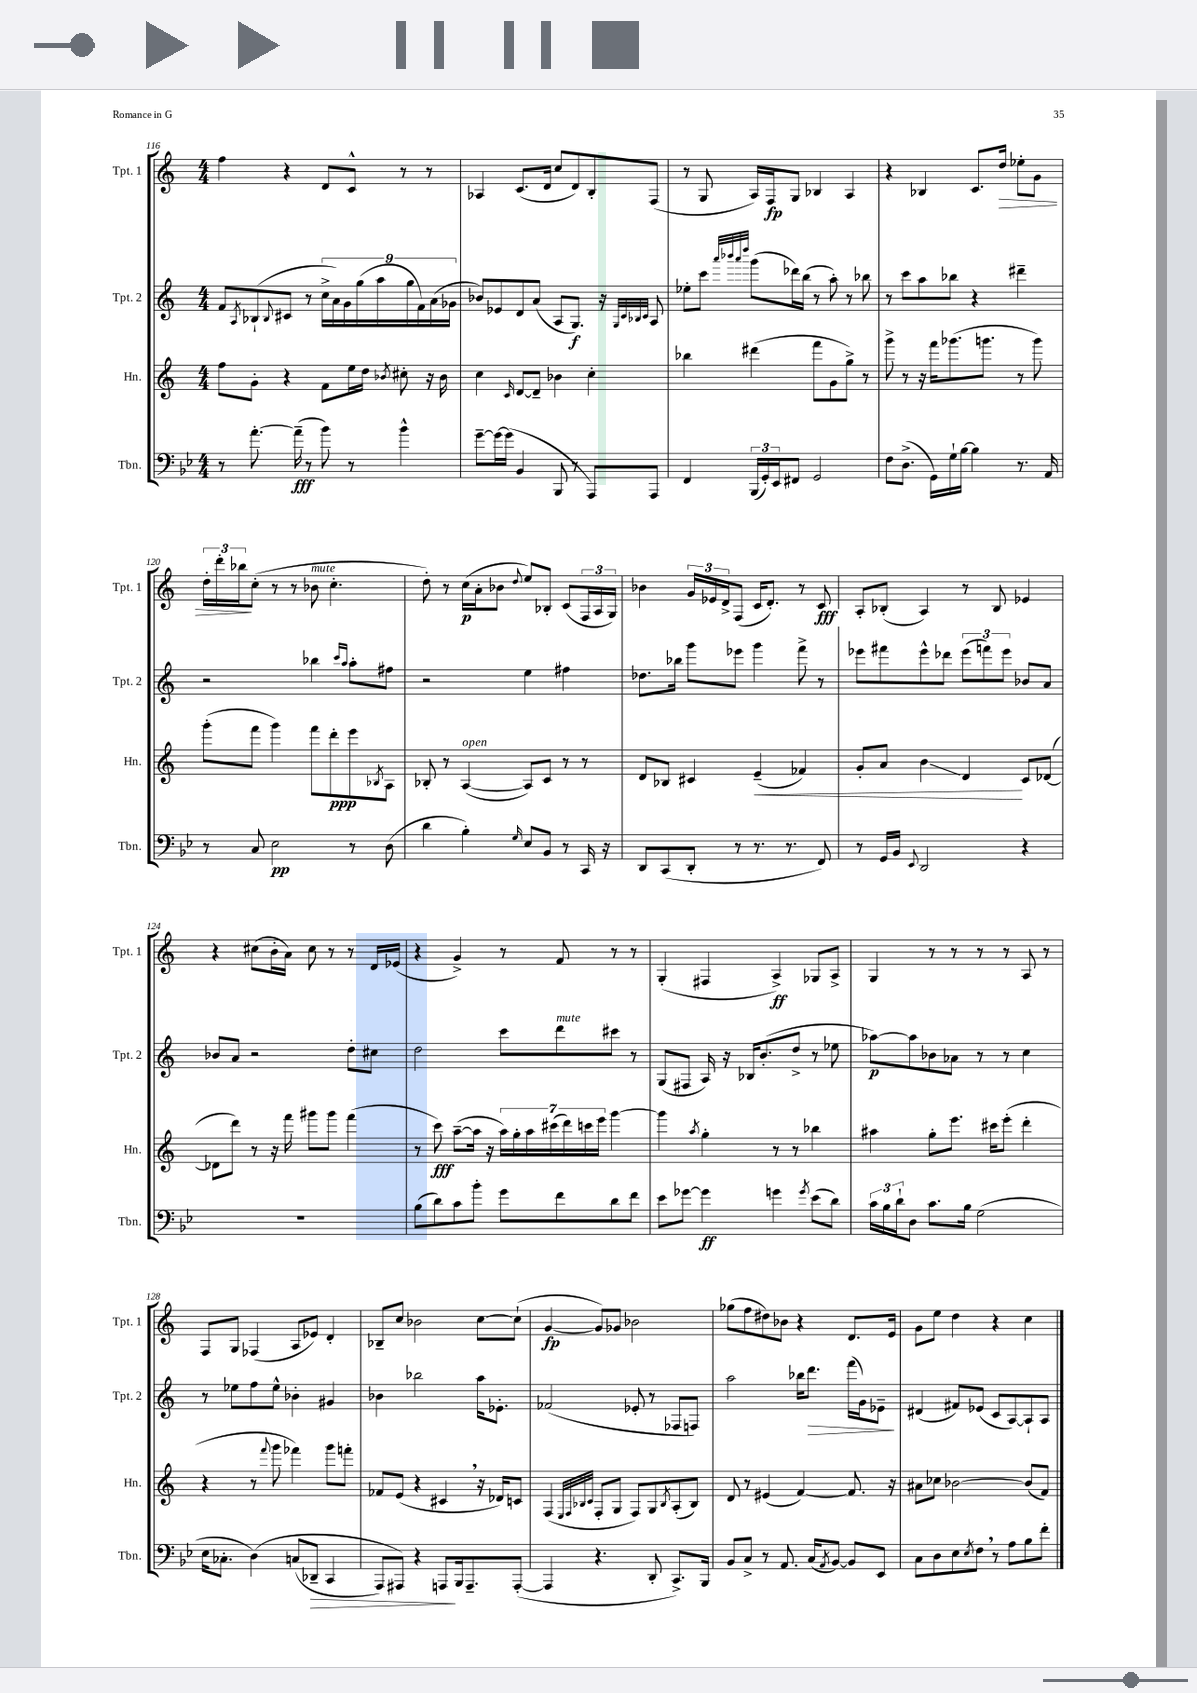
<<
\new StaffGroup <<
\new Staff = "s0" \with { instrumentName = "Tpt. 1" shortInstrumentName = "Tpt. 1" } {
    \clef treble \key c \major \numericTimeSignature \time 4/4
    f''4 r4 d'8 c'8-^ r8 r8 |
    aes4 c'8.( d'16 c''8 d'8) b8-. f8( |
    r8 g8 a16) f16\fp g8 bes4 a4 |
    r4 bes4 c'8. d''16\> ees''8-. g'8 |
    \tuplet 3/2 { d''16-. d'''16-. bes''16\! } c''8-.( r8 r8 bes'8^\markup { \italic "mute" } c''4.-. |
    d''8-.) r8 c''16\p( a'16-. bes'8 \appoggiatura { d''8 } e''8) bes8-. c'8( \tuplet 3/2 { f16 a16 g16) } |
    bes'4 \tuplet 3/2 { g'16 ees'16 d'16-> } f8( c'16 d'8.-.) r8 c'8\fff |
    a8-. bes8-.( a4) r8 bes8 ees'4 |
    r4 cis''8( b'16-. a'16) cis''8 r8 r8 d'16 ees'16( |
    r4 g'4->) r8 f'8 r8 r8 |
    g4-.( fis4 a4->\ff) ges8 a8-> |
    g4 r8 r8 r8 r8 a8 r8 |
    f8 g8 fes4( a8 ees'8) d'4-. |
    bes8-- c''8 bes'2 c''8~ c''8-!( |
    g'4~\fp g'8) ges'8 bes'2 |
    ges''8( f''8 dis''8) bes'8 r4 d'8. e'16 |
    g'8 e''8 d''4 r4 c''4 \bar "|." |
}
\new Staff = "s1" \with { instrumentName = "Tpt. 2" shortInstrumentName = "Tpt. 2" } {
    \clef treble \key c \major \numericTimeSignature \time 4/4
    f'8 \acciaccatura { a8 } bes8-!( \appoggiatura { bes8 } cis'8 r8 \tuplet 9/8 { c''16-> a'16) g'16 g''16( a''16 g''16 f'16) a'16( ges'16 } |
    bes'8) ees'8 d'8 a'8( a8 g8.\f) r16 \grace { g32 c'32 bes32 c'32 } a8 |
    ees''8-. c'''8 \grace { a'''32 bes'''32 a'''32 d''''32 } g'''8( des'''16) b''16( r8 a''8-.) r8 bes''8 |
    r8 c'''8 a''8 bes''8 r4 dis'''4-- |
    r2 bes''4 \grace { c'''16 a''16 } a''8-. fis''8 |
    r2 e''4 fis''4 |
    des''8. bes''16 g'''8 ees'''8 g'''4 f'''8-> r8 |
    ees'''8 fis'''8 ees'''8-^ des'''8 \tuplet 3/2 { ees'''8( f'''8) ees'''8 } bes'8 a'8 |
    bes'8 a'8 r2 d''8-. cis''8 |
    d''2 c'''8 d'''8^\markup { \italic "mute" } cis'''8 r8 |
    g8( fis8 a16) r16 bes16 b'8.-.( d''8-> r8 ees''8 |
    aes''8~\p) aes''8 bes'8 aes'8 r8 r8 c''4 |
    r8 ees''8 f''8 ees''8-^ bes'4-. gis'4 |
    bes'4 bes''2 a''16 ees'8.-. |
    fes'2( ees'8-. r8 fes8 f8) |
    a''2 bes''16 d'''8.\> f'''16( g'16) ees'8--\! |
    dis'4( fis'8) ees'8( c'8 a8~) a8-! a8 \bar "|." |
}
\new Staff = "s2" \with { instrumentName = "Hn." shortInstrumentName = "Hn." } {
    \clef treble \key c \major \numericTimeSignature \time 4/4
    f''8 g'8-. r4 f'8 e''16 d''16 \acciaccatura { bes'8 } cis''8-. r16 bes'16 |
    c''4 \grace { c'16 } d'8~ d'8-- bes'4 c''4-. |
    bes''4 dis'''4( f'''8 g'8 g''8->) r8 |
    g'''8-> r8 r16 f'''16 ges'''8.( g'''8. r8 g'''8) |
    g'''8-.( f'''8 g'''4) f'''8 d'''8-.\ppp e'''8 \acciaccatura { bes8 } a8 |
    bes8-. r8 a4~^\markup { \italic "open" }( a8) c'8 r8 r8 |
    d'8 bes8 cis'4 e'4--\<( fes'4) |
    g'8-. a'8 b'4\glissando d'4\! c'8 des'8~( |
    des'8 d'''8) r8 r16 f'''16 gis'''8 gis'''8 f'''4( |
    r8 c'''8\fff) a''8~--( a''16 r16 \tuplet 7/4 { a''16) g''16-. a''16 cis'''16( d'''16) c'''16 e'''16 } g'''4~ |
    g'''4 \acciaccatura { a''8 } g''4-. r8 r8 bes''4 |
    ais''4 g''8-. e'''8. cis'''16 e'''8-.( d'''4-. |
    r4 r8 \appoggiatura { f'''8 } g'''8 fes'''4) g'''8 f'''8-. |
    fes'8 e'8( r4 cis'4 \breathe r16 des'16) c'8 |
    f4( \grace { e32 f32 bes32 c'32 } f8-. g8 f8) g8 \acciaccatura { bes8 } a8-.( bes8) |
    d'8 r8 eis'4( f'4~) f'8. r16 |
    ais'8 ces''8 bes'2~ bes'8( f'8) \bar "|." |
}
\new Staff = "s3" \with { instrumentName = "Tbn." shortInstrumentName = "Tbn." } {
    \clef bass \key bes \major \numericTimeSignature \time 4/4
    r8 a'8.~-. a'16--\fff( r8 bes'8) r8 bes'4-^ |
    g'8~-- g'16~ g'16( bes,4 bes,,8 r8 a,,8) a,,8 |
    f,4 \tuplet 3/2 { bes,,16( g,16-.) ees,16 } fis,8 g,2 |
    f8 d8.->( g,16) g16-! bes16~ bes4 r8. a,16 |
    r8 c8 ees2\pp r8 d8( |
    d'4 bes4-.) \grace { g16 } ees8 bes,8 r8 c,16 r16 |
    d,8 c,8( d,8-. r8 r8. r8. f,8) |
    r8 g,16 bes,16 \appoggiatura { ees,8 } d,2 r4 |
    R1 |
    bes8( d'8) c'8 bes'8-. g'8 f'8 d'8 f'8 |
    ees'8 ges'8~ ges'4\ff g'4 \acciaccatura { g'8 } ees'8( d'8) |
    \tuplet 3/2 { c'16 bes16 d'16-! } d8 c'8. bes16 g2( |
    ees16 ces8.-. d4)\( c8( des,8--\> c,4 |
    a,,8) ais,,8\) r4 a,,8\! bes,,16 a,,8.-- a,,8~-.( |
    a,,4 r4. d,8-. c,8.->) bes,,16 |
    bes,8 c8-> r8 a,8. c16( \acciaccatura { a,8 } bes,8~) bes,8 ees,8 |
    c8 d8 ees8 \acciaccatura { ees8 } f8 \breathe r8 a8 bes8 f'8-. \bar "|." |
}
>>
>>
\layout { \context { \Score currentBarNumber = #116 } }
